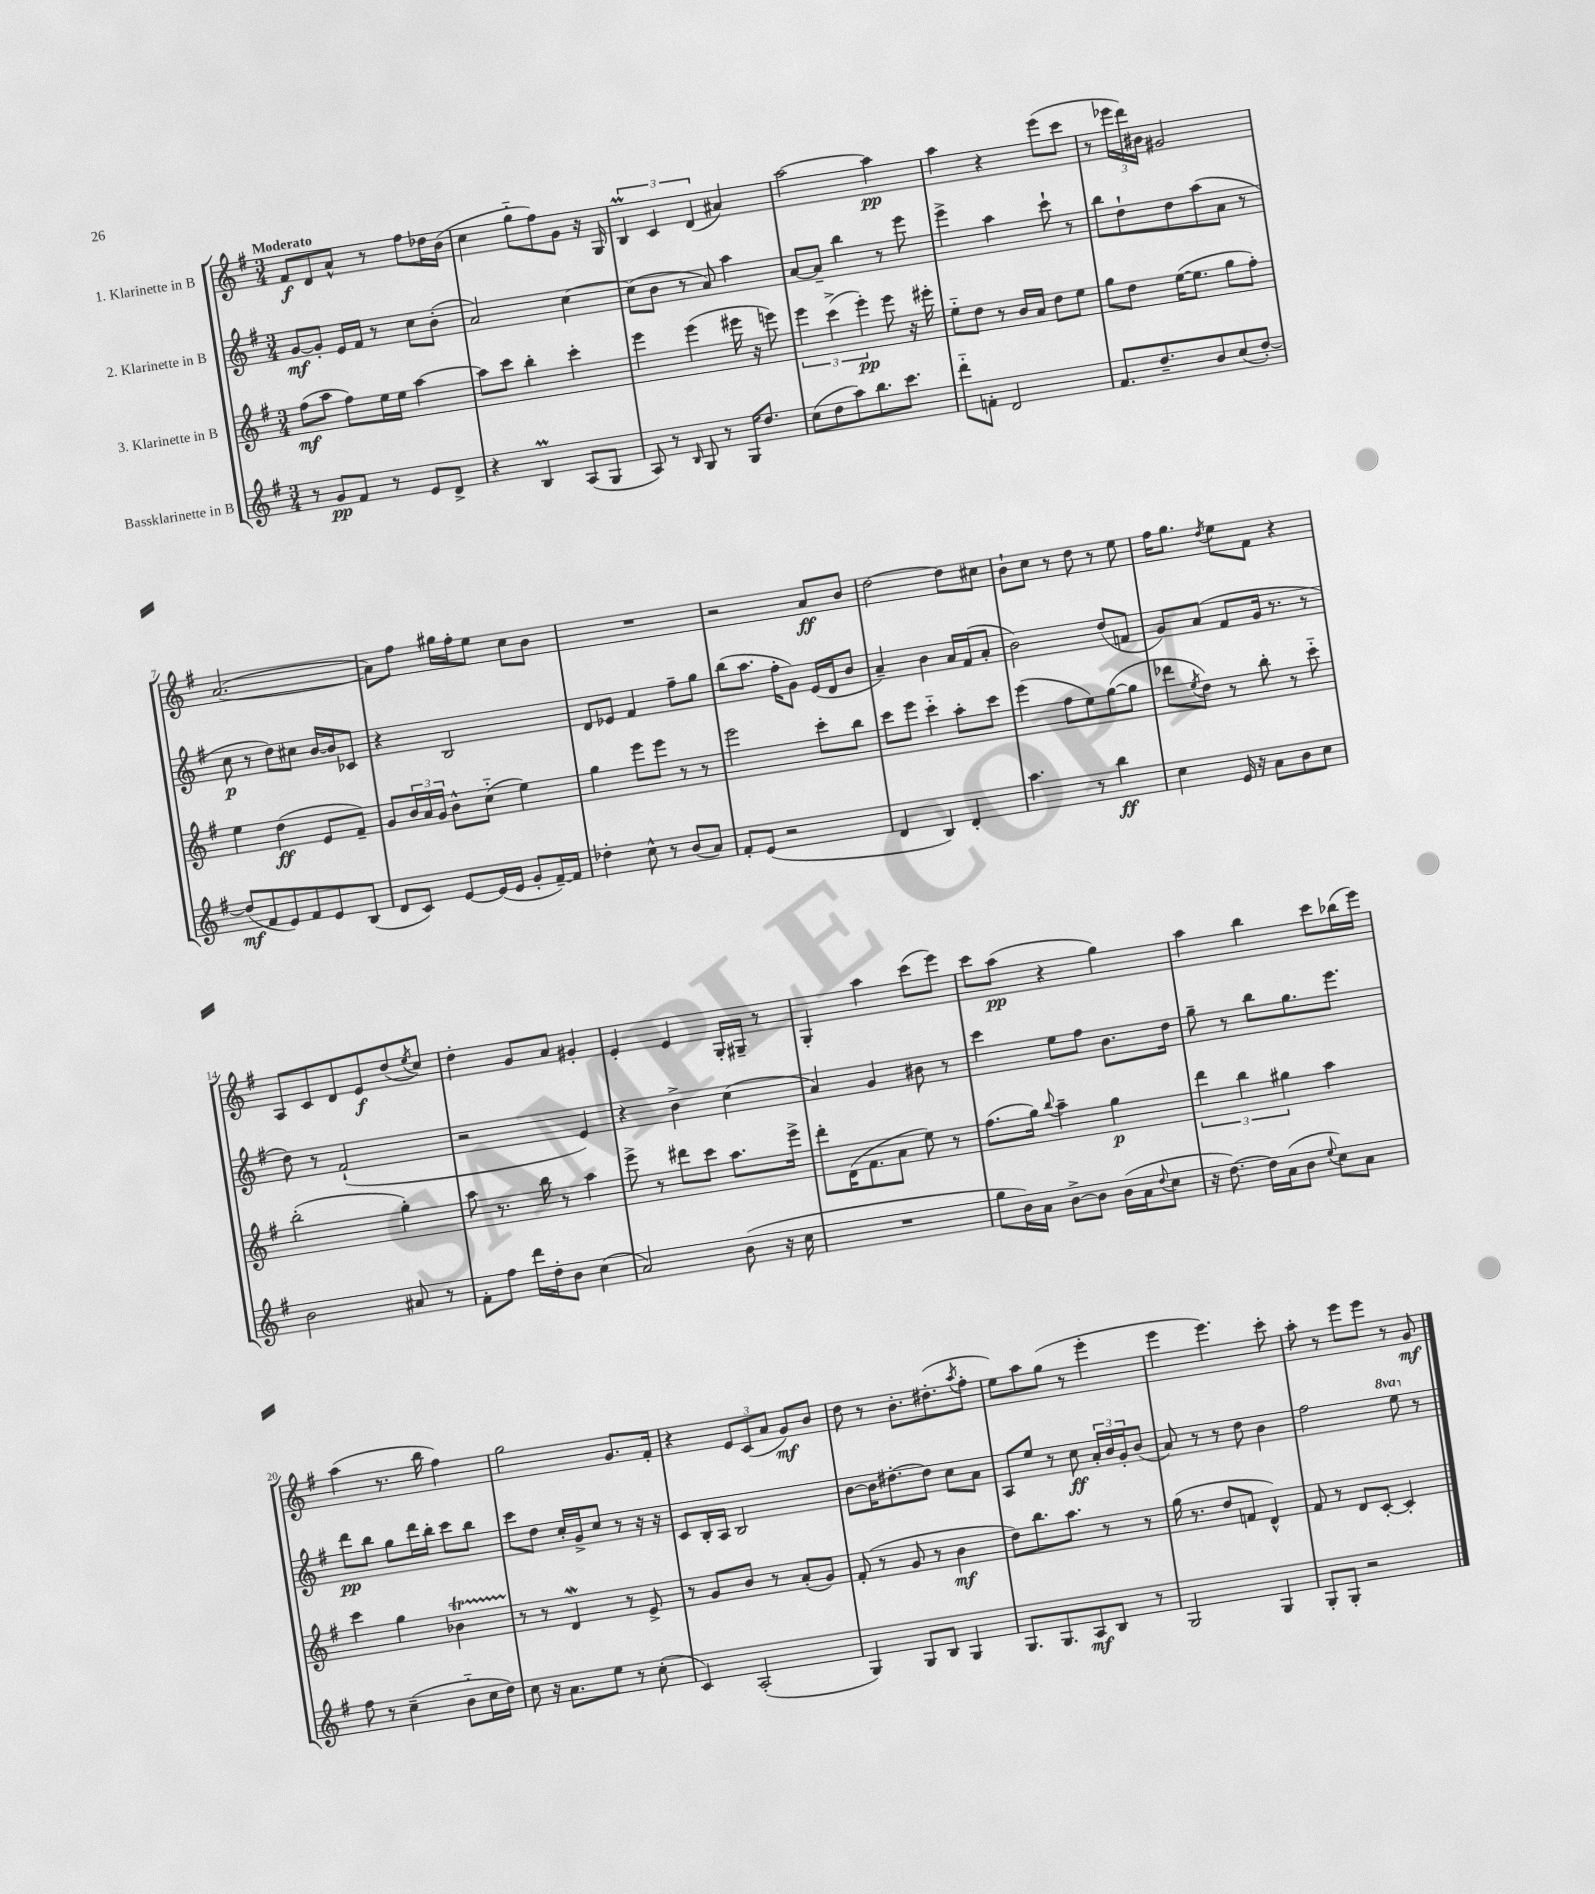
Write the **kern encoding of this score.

**kern	**kern	**kern	**kern
*staff4	*staff3	*staff2	*staff1
*clefG2	*clefG2	*clefG2	*clefG2
*k[f#]	*k[f#]	*k[f#]	*k[f#]
*M3/4	*M3/4	*M3/4	*M3/4
8r	(8ff#\L	[8g/L	8f#/L
8g/L	8aa\J	8g'/]J	8d/
8f#/J	8ff#\L)	16e/LL	8a^^/J
.	.	16f#/JJ	.
8r	16ee\L	8r	8r
.	16ee\JJ	.	.
8e/L	[4aa\	8cc\L	8ff#\L
8d^/J	.	(8b'\J	16dd-\L
.	.	.	(16b\JJ
=	=	=	=
4r	8aa\]L	2a/)	4cc\
.	8ccc\J	.	.
4B/	4bb'\	.	8gg'~\L
.	.	.	8ff#\)
(8A/L	4ccc'\	[4cc\	8g\J
8G/J	.	.	16r
.	.	.	16G/
=	=	=	=
8A/)	4eee\	(8cc\]L	6B/
8r	.	8b\J	.
.	.	.	6c/
16qqB/	.	.	.
8G/	(4eee\	8r	.
.	.	.	(6d/
8r	.	8a/)	.
16G/LK	16eee#\	4aa\	4a#/)
8.dd/J	16r	.	.
.	8eee\)	.	.
=	=	=	=
(8cc\L	6eee\	[8a/L	[2aa\
8dd\	.	8a~/]J	.
.	(6ccc^\	.	.
8aa\)	.	4bb\	.
.	6eee'\)	.	.
8.bb\	.	.	.
.	8eee\	8r	4aa\]
8.ccc\J	.	.	.
.	16r	8eee\	.
.	16eee#'\	.	.
=	=	=	=
8ddd'~\L	8ee'~\L	4eee^\	4aa\
8f'\J	8dd\J	.	.
2d/	8r	4aa\	4r
.	16b/LL	.	.
.	16a/JJ	.	.
.	8dd\L	8ccc`\	(8eee\L
.	8ee\J	8r	8ccc\J
=	=	=	=
8.f#/L	8gg\L	8bb\L	8r
.	8dd\J	8dd`\	24eee-\LL
.	.	.	24ddd\)
8.dd~/	.	.	.
.	.	.	24b#\JJ
.	([16ee\LK	8dd\	2g#/
.	8.ee\]J	.	.
8b/	.	(8aa\	.
(8cc/	8gg\L	8a\J	.
[8dd'/J)	8ff#'\J)	8r	.
=	=	=	=
(8dd/]L	4ee\	8cc\	([2.a/
8f#/	.	8r	.
8e/)	(4dd\	8dd\L)	.
8f#/	.	8cc#\J	.
8e/	8e/L	[16b/LL	.
.	.	16b/]J	.
(8B/J	8f#~/J)	8c-/J	.
=	=	=	=
8d/L	8g/L	4r	8a\]L)
8c/J)	24b/L	.	8ff#\J
.	24a/	.	.
.	24g/JJ	.	.
[8e/L	8b^^\L	2B/	16gg#\LL
.	.	.	16ff#'\J
(16e/]L	(8cc'~\J	.	8ee\J
16e/JJ	.	.	.
8g'/L	4ee\)	.	8cc\L
[16f#~/L)	.	.	8b\J
16f#/]JJ	.	.	.
=	=	=	=
4dd-'\	4gg\	8d/L	2.r
.	.	8e-/J	.
8cc^^\	8eee\L	4f#/	.
8r	8eee\J	.	.
(8b/L	8r	8ff#~\L	.
8a/J)	8r	8gg\J	.
=	=	=	=
8f#'/L	2eee\	(8bb\L	2r
(8e/J	.	8.aa\J	.
2r	.	.	.
.	.	16ff#'\LK	.
.	.	8g\J)	.
.	8ccc'\L	(16e/LL	8a/L
.	.	16d/J	.
.	8bb\J	8b/J	8b/J
=	=	=	=
4d/	8ccc\L	4a~/)	[2dd\
.	8eee\J	.	.
4B/)	4ccc'~\	4b\	.
4d'/	8aa'\L	16a/LL	8dd\]L
.	.	(16f#/J	.
.	8ccc\J	8a'/J	8cc#\J
=	=	=	=
4.aa\	(4eee\	2b\)	8b`\L
.	.	.	8cc\J
.	8ff#\L	.	8r
8r	8ee\)	.	8dd\
4bb\	([8gg\	(8dd/L	8r
.	8gg\]J	8f/J	8ee\
=	=	=	=
4cc\	8ddd-\L	8g/L)	16ff#\LK
.	.	.	8.gg\J
.	8qee/	.	.
.	8dd\J)	(8a/J	.
.	.	.	8qdd/
16e/	8r	8f#/L	8ee\L
16r	.	.	.
8a\L	8bb'\	16g/Jk	8f#\J
.	.	8.r	.
8b\	8r	.	4r
8cc\J	8ccc'~\	8r	.
=	=	=	=
2b\	(2bb'\	8dd\)	8A/L
.	.	8r	8c/
.	.	(2f#`/	8d/
.	.	.	8e/
8a#/	4gg'\)	.	(8dd/
.	.	.	8qee/
8r	.	.	8cc/J)
=	=	=	=
8f#'\L	8aa\	2r	4dd'\
8ff#\J	8.r	.	.
16ddd\LL	.	.	8g/L
16dd'\J	16bb\	.	.
8b\J	8r	.	8a/J
(4cc\	4aa\	4e/)	4g#'/
=	=	=	=
2a/)	8eee^\	4r	4e'/
.	8r	.	.
.	8ddd#\L	4b^\	4e/
.	8ccc\J	.	.
(8b\	8.aa\L	(4cc\	16G'/LL
.	.	.	16G#~/JJ
16r	.	.	8r
16cc\	16eee^\Jk	.	.
=	=	=	=
2.r	8ddd'\L	4a/)	4G'/
.	(16d\K	.	.
.	8.f#\	.	.
.	.	4g/	4aa\
.	8a\J	.	.
.	8ee\)	8b#\	(8ccc\L
.	8r	8r	8eee\J)
=	=	=	=
8gg\L	(8.ff#\L	4ccc\	8ccc\L
16b\L)	.	.	(8aa\J
16a\JJ	16gg\Jk)	.	.
.	8qqbb/	.	.
[8b^\L	4aa~\	8ee\L	4r
8b\]J	.	8ff#\J	.
(16b\LL	4gg\	8.b\L	4gg\)
16a\J	.	.	.
8qqdd/	.	.	.
8cc\J	.	.	.
.	.	16dd\Jk	.
=	=	=	=
16r	6ddd\	8gg~\	4aa\
[8.dd\)	.	.	.
.	.	8r	.
.	6bb\	.	.
16dd\]LL	.	8bb\L	4bb\
(16a\J	.	.	.
.	6gg#\	.	.
8b\J	.	8.gg\	.
8qqee/	.	.	.
8cc\L)	4aa\	.	8ccc\L
.	.	8.eee\J	.
8a\J	.	.	(16bb-\L
.	.	.	16eee\JJ)
=	=	=	=
8ff#\	4ccc\	8ddd\L	(4aa\
8r	.	8bb\J	.
(4cc~\	4gg\	8gg\L	8.r
.	.	16ddd\L	.
.	.	16bb'\JJ	16bb\
8b'~\L	4b-\	8ccc\L	4ff#\)
16cc\L	.	8bb\J	.
16dd\JJ)	.	.	.
=	=	=	=
8cc\	8r	8ccc\L	2gg\
16r	8r	8dd\J	.
8.a\L	.	.	.
.	4d/	16cc'/LL	.
.	.	16g^/J	.
8ee\J	.	8cc/J	.
8r	8r	8r	8.g/L
(8cc'\	8e^/	16r	.
.	.	16r	16f#'/Jk
=	=	=	=
4c/)	8r	8c/L	4r
.	8g/L	16B'/L	.
.	.	16A/JJ	.
(2A'/	8b/J	2B/	12e/L
.	.	.	(12c/
.	8r	.	.
.	.	.	12a/J
.	(8a'/L	.	8g/L)
.	8g/J)	.	8b/J
=	=	=	=
4G/)	(8f#'/	[8b\L	8dd\
.	8r	16b\]K	8r
.	.	[8.dd#'\	.
8G/L	8g/	.	8.b'\L
8B/J	8r	8dd#\]J	.
.	.	.	(8.dd#'\
4G/	4b\	8cc\L	.
.	.	.	8qaa/
.	.	8a\J	8ff#'\J
=	=	=	=
8.G/L	8dd\L)	8A/L	8ee\L)
.	8.bb\	8ee/J	8aa\
8.G/	.	.	.
.	.	8r	(8gg\J
.	8.aa\J	.	.
8A/	.	8cc\	8r
8B/J	8r	24a'/LL	4eee'\
.	.	24b/	.
.	.	24g'/J	.
8r	8r	(8b/J	.
=	=	=	=
2G/	(16gg\	8a/)	4eee\
.	8.r	.	.
.	.	8r	.
.	8dd/L	8r	4.eee\)
.	8f/J	8dd\	.
4G/	4d^^/)	4b\	.
.	.	.	8ccc'\
=	=	=	=
8G'/L	8f#/	2ff#\	8aa'\
8G'/J	8r	.	8r
2r	8d/L	.	8eee\L
.	[8c'/J	.	8eee\J
.	4c'/]	8eee\	8r
.	.	8r	8g/
==	==	==	==
*-	*-	*-	*-
